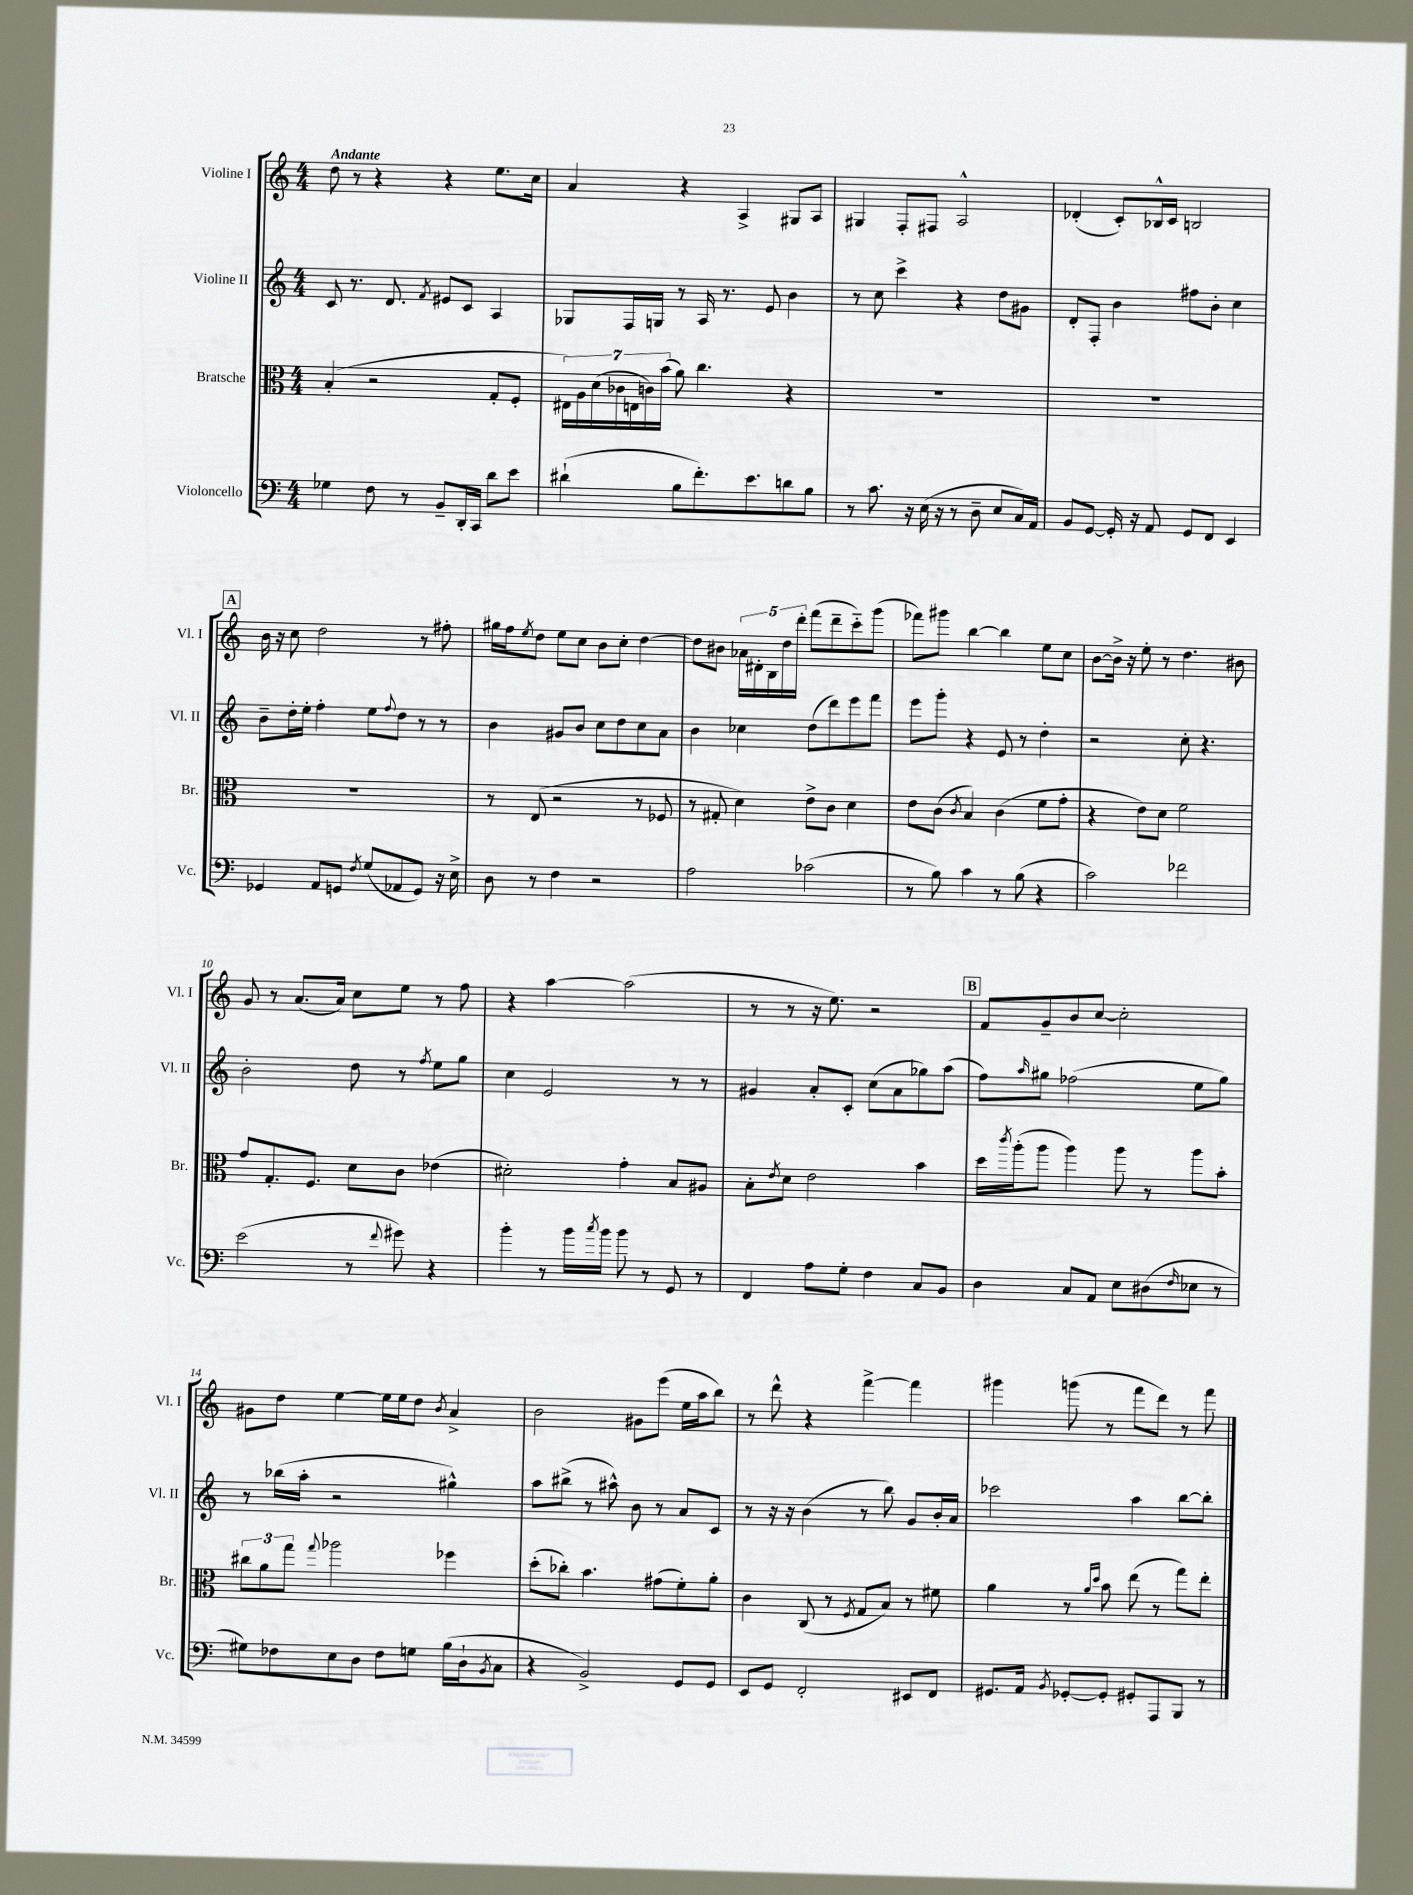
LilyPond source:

<<
\new StaffGroup <<
\new Staff = "s0" \with { instrumentName = "Violine I" shortInstrumentName = "Vl. I" } {
    \clef treble \key c \major \numericTimeSignature \time 4/4 \tempo "Andante"
    d''8 r8 r4 r4 e''8. c''16 |
    a'4 r4 a4-> gis8 a8 |
    gis4 f8-. fis8 a2-^ |
    des'4-.( c'8-.) bes16-^ c'16 b2 |
    \mark \markup { \box "A" } b'16 r16 c''8 d''2 r8 fis''8-. |
    gis''16 f''16 \acciaccatura { e''8 } d''8 e''8 c''8 b'8 c''8-. d''4~ |
    d''8 bis'8 \tuplet 5/4 { aes'16 dis'16-. b16 d''16 d'''16-. } f'''8( d'''8-- c'''8-_) g'''8( |
    fes'''8) gis'''8 b''4~ b''4 e''8 c''8 |
    b'8~ b'16-> r16 e''8-. r8 d''4. bis'8 |
    g'8 r8 a'8.( a'16) c''8 e''8 r8 f''8 |
    r4 a''4~ a''2( |
    r8 r8 r16 e''8.) r2 |
    \mark \markup { \box "B" } f'8 g'8-- b'8 c''8~ c''2-. |
    gis'8 d''8 e''4~ e''16 e''16 d''8 \acciaccatura { b'8 } a'4-> |
    b'2 gis'8 e'''8( e''16 a''16 b''8) |
    r8 d'''8-^ r4 f'''4~-> f'''4 |
    gis'''4 g'''8( r8 f'''8 d'''8) r8 f'''8 \bar "|." |
}
\new Staff = "s1" \with { instrumentName = "Violine II" shortInstrumentName = "Vl. II" } {
    \clef treble \key c \major \numericTimeSignature \time 4/4
    c'8 r8. d'8. \acciaccatura { f'8 } eis'8 c'8 a4 |
    ges8 f16 g16 r8 a16 r8. e'8 b'4 |
    r8 c''8 c'''4-> r4 d''8 gis'8 |
    d'8-. f8-. b'4 fis''8 b'8-. c''4 |
    \mark \markup { \box "A" } b'8-- d''16-. e''16-. f''4-. e''8 \appoggiatura { f''8 } d''8 r8 r8 |
    b'4 gis'8 b'8 c''8 d''8 c''8 a'8 |
    b'4 ces''4 d''8( d'''8) e'''8 f'''8 |
    e'''8 g'''8-. r4 e'8 r8 d''4-. |
    r2 c''8-. r4. |
    b'2-. d''8 r8 \acciaccatura { f''8 } e''8 g''8 |
    c''4 e'2 r8 r8 |
    gis'4 a'8-. c'8-. c''8( a'8 ges''8) a''8( |
    \mark \markup { \box "B" } f''8) \grace { a''16 } gis''8 fes''2( e''8 gis''8) |
    r8 bes''16( a''16-. r2 gis''4-^) |
    a''8 bis''8->( r8 ais''8-^) b'8 r8 a'8 c'8 |
    r8 r16 r16 b'4( r8 b''8) g'8 b'16-. a'16 |
    ces'''2 a''4 b''8~ b''8-. \bar "|." |
}
\new Staff = "s2" \with { instrumentName = "Bratsche" shortInstrumentName = "Br." } {
    \clef alto \key c \major \numericTimeSignature \time 4/4
    b4-.( r2 g8-. f8-. |
    \tuplet 7/4 { eis16) a16 d'16( ces'16 e16 c'16) b'16( } a'8) c''4. r4 |
    R1 |
    R1 |
    \mark \markup { \box "A" } R1 |
    r8 e8( r2 r8 fes8 |
    r8 gis8-. d'4) e'8-> c'8 d'4 |
    e'8 c'8( \acciaccatura { c'8 } b4) c'4( f'8 g'8-. |
    r4 e'8) d'8 f'2 |
    g'8 g8.-. f8. d'8 c'8 ees'4( |
    dis'2-.) g'4-. b8 ais8 |
    b8-. \acciaccatura { e'8 } d'8 e'2 b'4 |
    \mark \markup { \box "B" } d''16 \acciaccatura { c'''8 } a''16-.( a''8 a''4) a''8 r8 a''8 b'8-. |
    \tuplet 3/2 { cis''8 a'8 g''8 } \appoggiatura { g''8 } aes''2 fes''4 |
    d''8-.( ces''8-.) b'4. gis'8( f'8-.) a'8-. |
    c'4 c8( r8 \acciaccatura { f8 } g8 b8) r8 fis'8 |
    a'4 r8 \grace { a'16 d''16 } b'8 e''8( r8 g''8) e''8-. \bar "|." |
}
\new Staff = "s3" \with { instrumentName = "Violoncello" shortInstrumentName = "Vc." } {
    \clef bass \key c \major \numericTimeSignature \time 4/4
    ges4 f8 r8 b,8-- d,16-. c,16 d'8 e'8 |
    dis'4-!( b8 f'8.-.) e'8. d'8 b8 |
    r8 c'8. r16 e16( r16 r8 d8-- e8 c16) a,16 |
    b,8 g,8~ g,16-. r16 a,8 g,8 f,8 e,4 |
    \mark \markup { \box "A" } ges,4 a,8 g,8 \acciaccatura { f8 } g8( aes,8 g,8) r16 e16-> |
    d8 r8 f4 r2 |
    a2 ces'2( |
    r8 b8) c'4 r8 b8( r4 |
    c'2) fes'2 |
    e'2( r8 \appoggiatura { f'8 } gis'8) r4 |
    b'4-. r8 b'16 \acciaccatura { c''8 } b'16 b'8 r8 g,8 r8 |
    f,4 a8 g8-. f4 c8 b,8 |
    \mark \markup { \box "B" } d4 c8 a,8 e8 dis8( \grace { f16 } ees8 r8 |
    gis8) fes8 e8 d8 fes8 g8 b16( d16-! \acciaccatura { b,8 } c8 |
    r4 b,2->) g,8 g,8 |
    e,8 g,8 f,2-. eis,8 f,8 |
    gis,8. a,16 \acciaccatura { b,8 } ges,8~-. ges,8-. gis,8-. a,,8 b,,8 r8 \bar "|." |
}
>>
>>
